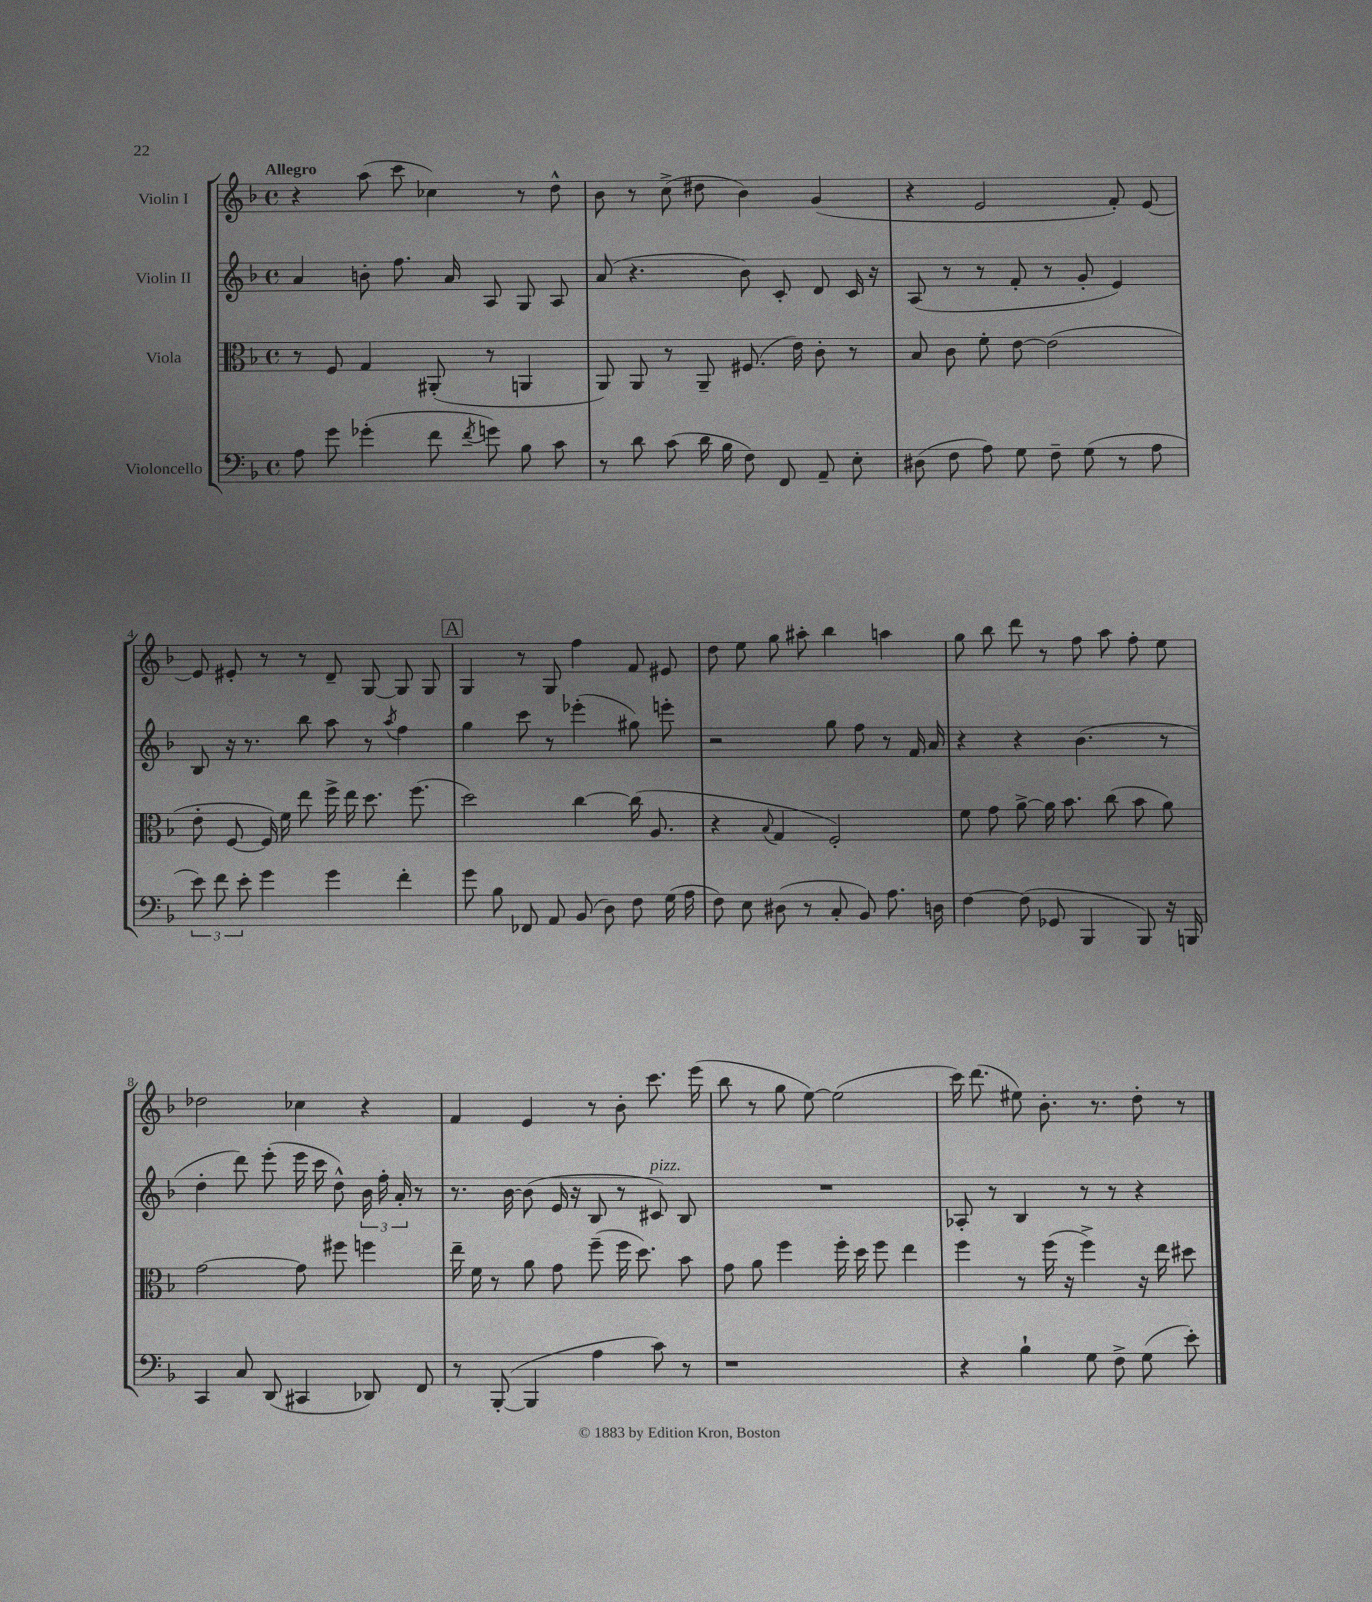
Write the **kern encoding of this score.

**kern	**kern	**kern	**kern
*staff4	*staff3	*staff2	*staff1
*clefF4	*clefC3	*clefG2	*clefG2
*k[b-]	*k[b-]	*k[b-]	*k[b-]
*M4/4	*M4/4	*M4/4	*M4/4
*met(c)	*met(c)	*met(c)	*met(c)
8A	8r	4a	4r
8g	8F	.	.
(4g-'	4G	8b'	(8aa
.	.	8.ff	8ccc
8f	(8AA#'	.	4cc-)
.	.	16a	.
8qf	.	.	.
8g)	8r	8A	.
8B-	4AA	8G	8r
8c	.	8A	8dd^^
=	=	=	=
8r	8AA)	(8a	8b-
8d	8AA	4.r	8r
(8c	8r	.	(8cc^
16d	8AA~	.	8dd#
16B-	.	.	.
8F)	(8.F#	8b-)	4b-)
8FF	.	8c'	.
.	16e)	.	.
8AA~	8c'	8d	(4g
8E'	8r	16c	.
.	.	16r	.
=	=	=	=
(8D#	8B-	(8A	4r
8F	8c	8r	.
8A)	8f'	8r	2e
8G	[8e	8f'	.
8F~	(2e]	8r	.
(8G	.	8g'	.
8r	.	4e)	8f')
8A	.	.	[8e
=	=	=	=
12e)	8e'	8B-	8e]
12f	.	.	.
.	[8F	16r	8e#'
12e'	.	.	.
.	.	8.r	.
4g	16F])	.	8r
.	16f	.	.
.	8ee	8bb-	8r
4g	16ff^	8aa	8d~
.	16ee	.	.
.	8.dd	8r	[8G
.	.	8qaa	.
4f'	.	4ff	8G]
.	(8.ff	.	.
.	.	.	8G
=	=	=	=
8g	2dd)	4gg	4G
8B-	.	.	.
8FF-	.	8ccc	8r
8AA	.	8r	8G
(8BB-	[4cc	(4eee-'	4ff
8D)	.	.	.
8F	(16cc]	8gg#)	8f
.	8.A	.	.
(16G	.	8eee'	8e#
16A	.	.	.
=	=	=	=
8F)	4r	2r	8dd
8E	.	.	8ee
.	8qqB-	.	.
(8D#	4G	.	8gg
8r	.	.	8aa#'
8C'	2F')	8gg	4bb-
8BB-)	.	8ff	.
8.A	.	8r	4aa
.	.	16f	.
16D	.	16a	.
=	=	=	=
[4F	8f	4r	8gg
.	8g	.	8bb-
(8F]	[8a^	4r	8ddd
8GG-	16a]	.	8r
.	8.b-	.	.
4BBB-	.	(4.b-	8ff
.	(8cc	.	8aa
8BBB-)	8b-	.	8ff'
16r	8a)	8r	8ee
16BBB	.	.	.
=	=	=	=
4CC	[2g	4dd'	2dd-
8C	.	8ddd)	.
(8DD	.	(8eee'	.
4CC#	8g]	16eee	4cc-
.	.	16ccc	.
.	8ff#	8dd^^)	.
8DD-)	4ff	24b-	4r
.	.	24ff'	.
.	.	24a'	.
8FF	.	8r	.
=	=	=	=
8r	16ee~	8.r	4f
.	16f	.	.
([8BBB-'	8r	.	.
.	.	[16b-	.
4BBB-]	8a	(8b-]	4e
.	8g	16e	.
.	.	16r	.
4A	(8ff~	8B-	8r
.	16ff	8r	8b-'
.	8.dd)	.	.
8c)	.	8c#)	8.ccc
8r	8b-	8B-	.
.	.	.	(16eee
=	=	=	=
1r	8g	1r	8bb-
.	8a	.	8r
.	4ff	.	8gg
.	.	.	[8ee)
.	16ff'	.	(2ee]
.	16dd	.	.
.	8ff	.	.
.	4ee	.	.
=	=	=	=
4r	4ff	8A-'	16ccc)
.	.	.	(8.ddd
.	.	8r	.
4B-`	8r	4B-	8ee#)
.	(16ff	.	8.b-'
.	16r	.	.
8G	4ff^)	8r	.
.	.	.	8.r
8F^	.	8r	.
(8G	16r	4r	8dd'
.	16ee	.	.
8e')	8dd#	.	8r
==	==	==	==
*-	*-	*-	*-
